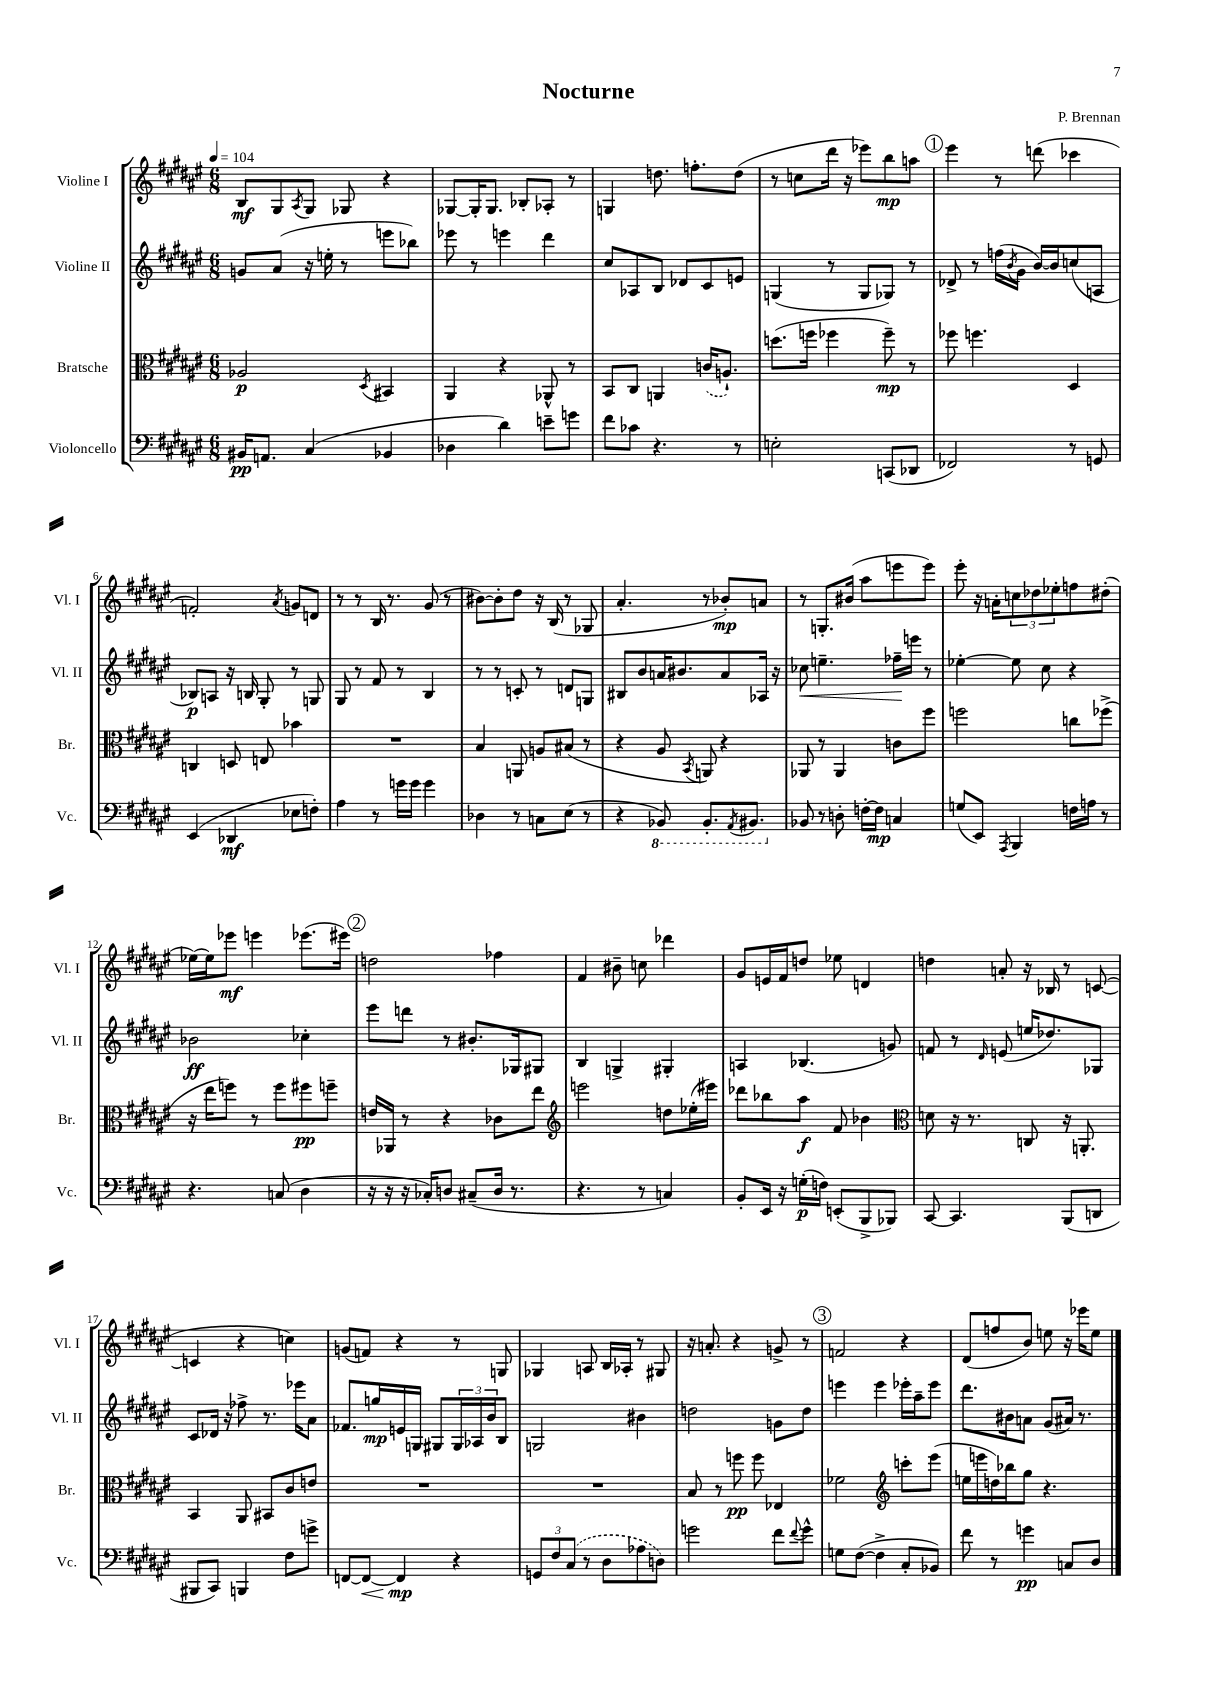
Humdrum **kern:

**kern	**kern	**kern	**kern
*staff4	*staff3	*staff2	*staff1
*clefF4	*clefC3	*clefG2	*clefG2
*k[f#c#g#d#a#e#]	*k[f#c#g#d#a#e#]	*k[f#c#g#d#a#e#]	*k[f#c#g#d#a#e#]
*M6/8	*M6/8	*M6/8	*M6/8
*MM104	*MM104	*MM104	*MM104
16BB#	2A-	8g	8B
8.AA	.	.	.
.	.	(8a#	8G#
.	.	.	8qA#
(4C#	.	16r	8G#
.	.	16ee'	.
.	.	8r	8G-
.	8qD#	.	.
4BB-	4BB#	8eee	4r
.	.	8bb-)	.
=	=	=	=
4D-	4AA#	8eee-	[8G-
.	.	8r	16G-']
.	.	.	8.G-
4d#)	4r	4eee	.
.	.	.	8B-'
8e~	8AA-^^	4ddd#	8A-'
8g	8r	.	8r
=	=	=	=
8f#	8BB	8cc#	4G
8c-	8C#	8A-	.
4.r	4AA	8B	8.dd
.	.	8d-	.
.	.	.	8.ff'
.	(16c	8c#	.
.	8.A`)	.	.
8r	.	8e	(8dd
=	=	=	=
2E'	(8.dd	(4G	8r
.	.	.	8cc
.	16ff	.	.
.	4ff-	8r	16ddd#
.	.	.	16r
.	.	8G	8eee-)
(8CC	8ff-~)	8G-)	8bb
8DD-	8r	8r	8aa
=	=	=	=
2FF-)	8ff-	8d-^	4eee#
.	4.ff	8r	.
.	.	(16ff	8r
.	.	8qb	.
.	.	16g#	.
.	.	[16b)	(8ddd
.	.	16b]	.
8r	4D#	(8cc	4ccc-
8GG	.	8A	.
=	=	=	=
(4EE#	4C	8B-)	2f')
.	.	8A	.
4DD-	8D	16r	.
.	.	16B	.
.	8E	8G#'	.
.	.	.	8qa#
8E-	4b-	8r	8g
8F')	.	8G	8d
=	=	=	=
4A#	2.r	8G#	8r
.	.	8r	8r
8r	.	8f#	16B
.	.	.	8.r
16g	.	8r	.
16g	.	.	.
4g	.	4B	(8g#
.	.	.	8r
=	=	=	=
4D-	4B	8r	[8b#)
.	.	8r	8b#']
8r	8AA	8c'	8dd#
8C	8A	8r	16r
.	.	.	(16B
(8E#	(8B#	8d	8r
8r	8r	8G	8G-
=	=	=	=
4r	4r	8B#	4.a#'
.	.	8b	.
8BBB-)	8A#	16a	.
.	.	8.b#	.
.	8qBB	.	.
8.BBB-'	8AA)	.	8r
.	4r	8a	8b-')
8qAAA#	.	.	.
8.BBB#	.	.	.
.	.	16A-	8a
.	.	16r	.
=	=	=	=
8BB-	8AA-	8cc-	8r
8r	8r	4.ee~	8.G'
8D'	4AA-	.	.
.	.	.	(16b#
[16F'	.	.	8aa#
16F]	.	.	.
4C	8c	16ff-~	8eee
.	.	16eee	.
.	8ff#	8r	8eee)
=	=	=	=
(8G	2ff	[4ee-'	8eee#'
8EE#)	.	.	16r
.	.	.	16a'
8qAAA#	.	.	.
4BBB	.	8ee-]	12cc
.	.	.	12dd-
.	.	8cc#	.
.	.	.	12ee-'
16F	8cc	4r	8ff
16A	.	.	.
8r	(8ff-^	.	(8dd#'
=	=	=	=
4.r	16r	2b-	[16ee-)
.	16ee#	.	16ee-]
.	8ff)	.	8eee-
.	8r	.	4eee
(8C	8ff	.	.
4D#	8ff#	4cc-'	(8.eee-
.	8ff~	.	.
.	.	.	16eee#)
=	=	=	=
16r	16e	8eee#	2dd
16r	16AA-	.	.
16r	8r	8ddd	.
16C-')	.	.	.
8D	4r	8r	.
(8C#~	.	8.b#'	.
16D	8c-	.	4ff-
8.r	.	16G-	.
.	8ee#	8G#	.
=	=	=	=
*	*clefG2	*	*
4.r	2eee	4B	4f#
.	.	4G^	8b#~
8r	.	.	8cc
4C)	8dd	4G#'	4ddd-
.	(16ee-'	.	.
.	16eee#)	.	.
=	=	=	=
8BB'	8ddd-	4A	8g#
16EE#	8bb-	.	16e
16r	.	.	16f#
(16G'	8aa#	(4.B-	8dd
16F)	.	.	.
(8EE'	8f#	.	8ee-
8BBB^	4b-	.	4d
8BBB-)	.	8g)	.
=	=	=	=
*	*clefC3	*	*
[8CC#	8d	8f	4dd
4.CC#]	16r	8r	.
.	8.r	.	.
.	.	16qqd#	.
.	.	(8e	8a'
.	8C	16ee	16r
.	.	8.dd-)	16B-
(8BBB	16r	.	8r
.	8.AA'	.	.
8DD	.	8G-	([8c
=	=	=	=
8BBB#	4BB	8c#	4c]
8CC#)	.	16d-	.
.	.	16r	.
4BBB	8AA#	8ff-^	4r
.	8BB#	8.r	.
8F#	8c#	.	4cc)
.	.	16eee-	.
8g^	8e	8a#	.
=	=	=	=
[8FF	2.r	8.f-	(8g
8FF_	.	.	8f)
.	.	16gg	.
4FF]	.	16e	4r
.	.	16G	.
.	.	8G#	.
4r	.	24G#	8r
.	.	24A-	.
.	.	24b	.
.	.	8B	8G
=	=	=	=
12GG	2.r	2G	4G-
12F#	.	.	.
(12C#	.	.	.
8r	.	.	8A
8D#	.	.	16B
.	.	.	16A-'
8A-	.	4b#	8r
8D)	.	.	8G#
=	=	=	=
2g	8B	2dd	16r
.	.	.	8.a'
.	8r	.	.
.	8ff	.	4r
.	8ff	.	.
8f#	4E-	8g	8g^
8qqf#	.	.	.
8g^^	.	8dd	8r
=	=	=	=
8G	2f-	4eee	2f
([8F#	.	.	.
4F#^]	.	4eee	.
*	*clefG2	*	*
8C#'	8ccc'	16eee-'	4r
.	.	16aa#~	.
8BB-)	(8eee#	8eee-	.
=	=	=	=
8f#	16ee	8.ddd#	(8d#
.	16eee	.	.
8r	16dd)	.	8ff
.	16bb-	16b#	.
4g	8gg#	8a	8b)
.	4.r	(8g#	8ee
8C	.	16a#)	16r
.	.	8.r	16eee-
8D#	.	.	8ee
==	==	==	==
*-	*-	*-	*-
